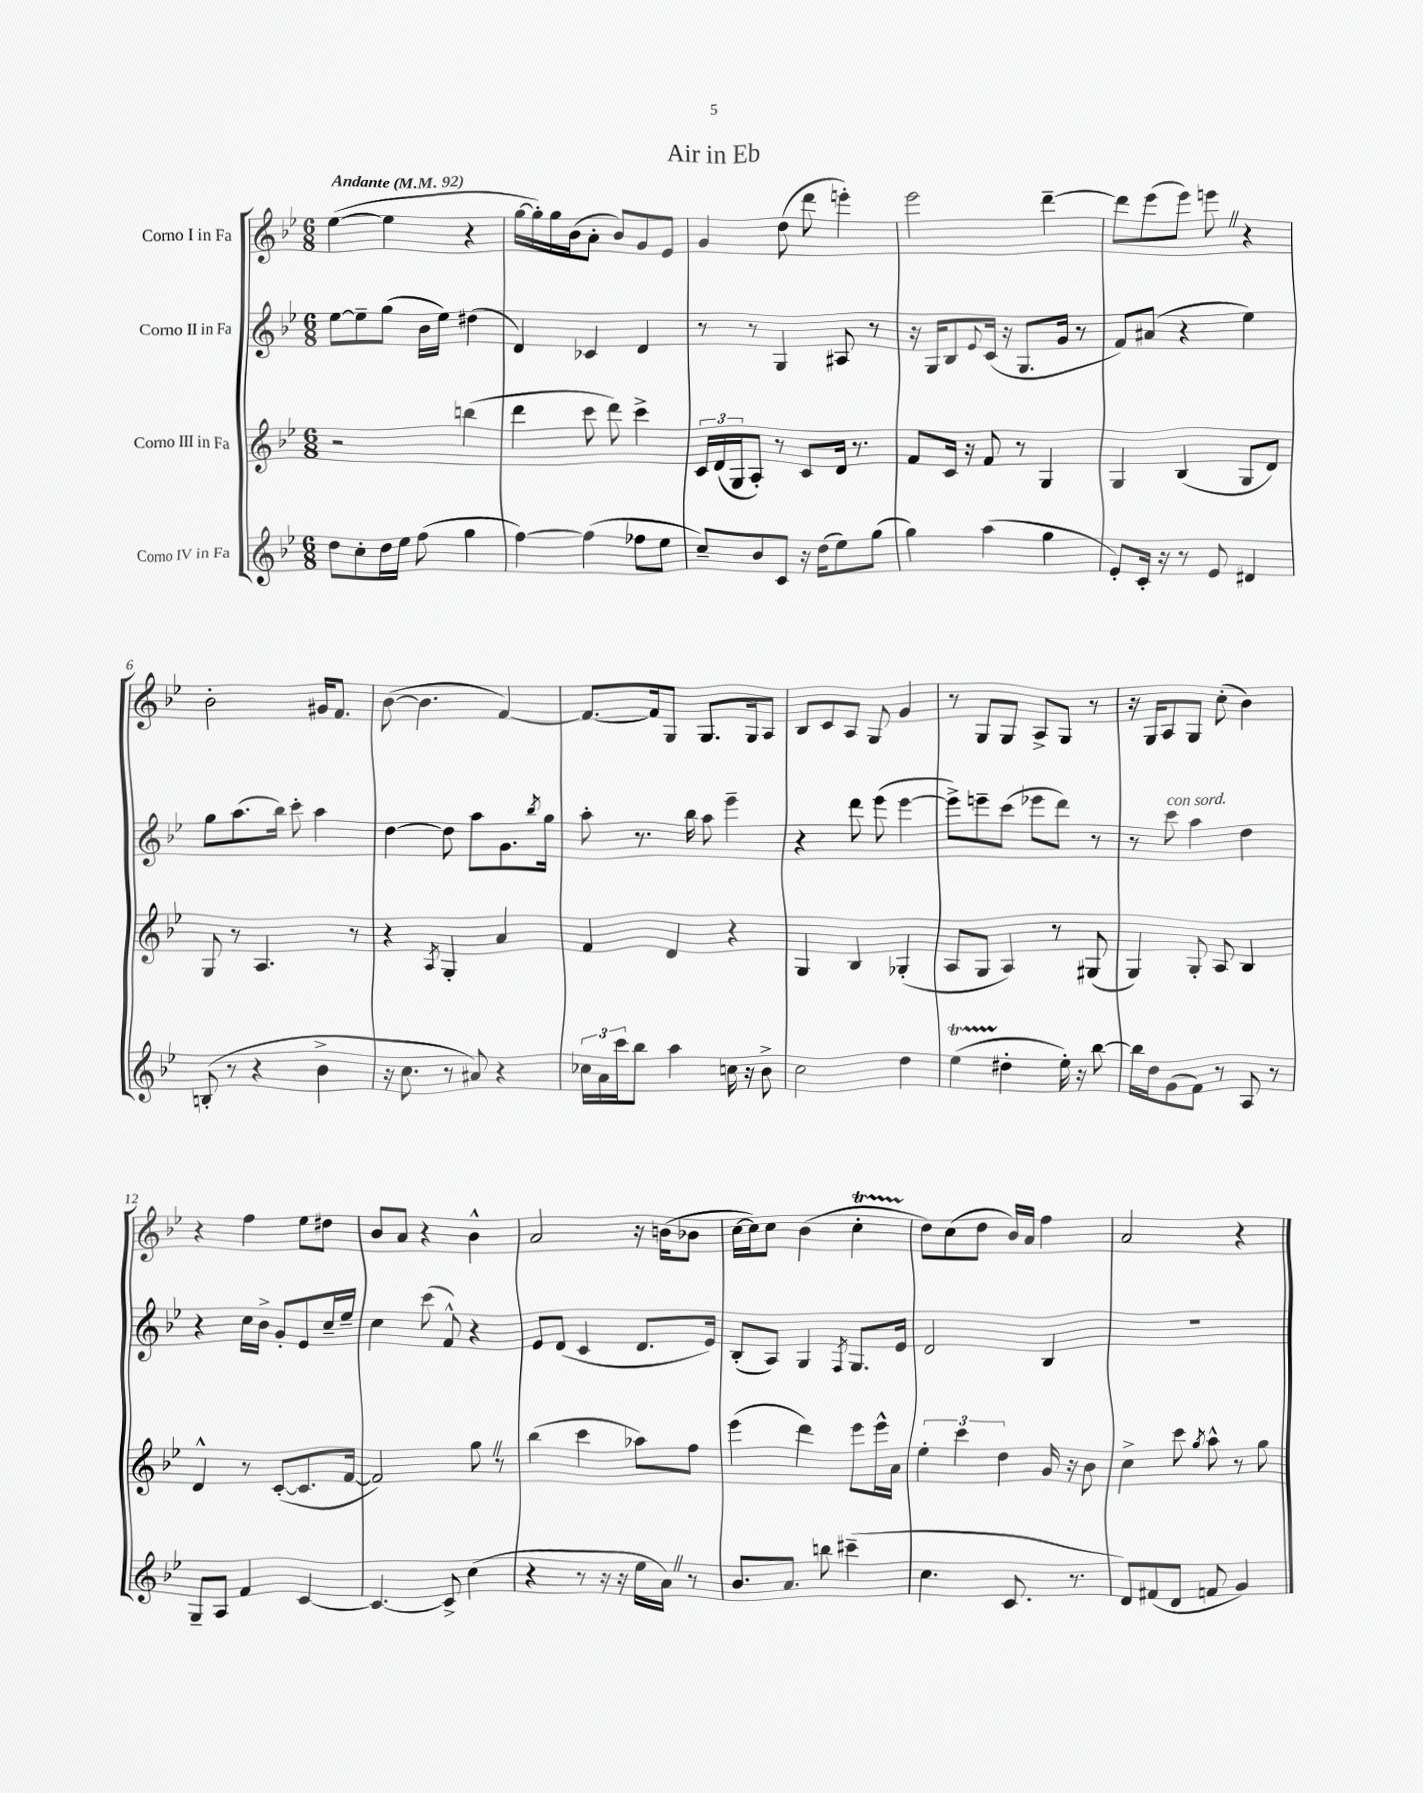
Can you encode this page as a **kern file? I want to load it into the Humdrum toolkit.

**kern	**kern	**kern	**kern
*staff4	*staff3	*staff2	*staff1
*clefG2	*clefG2	*clefG2	*clefG2
*k[b-e-]	*k[b-e-]	*k[b-e-]	*k[b-e-]
*M6/8	*M6/8	*M6/8	*M6/8
*MM92	*MM92	*MM92	*MM92
8dd	2r	[8ee-	([4ee-
8cc'	.	8ee-~]	.
16dd	.	(8gg	4ee-]
16ee-	.	.	.
(8ff	.	16b-	.
.	.	16ee-)	.
4gg	(4bb	(4dd#	4r
=	=	=	=
[4ff)	4ddd	4d)	[16gg
.	.	.	16gg'])
.	.	.	16gg
.	.	.	(16b-
(4ff]	8ccc	4c-	8a'
.	8ddd)	.	8b-)
8ff-	4ccc^	4d	8g
8ee-	.	.	8e-
=	=	=	=
8cc~)	24c	8r	4g
.	(24d	.	.
.	24G	.	.
8b-	8A')	8r	.
8c	8r	4G	(8dd
16r	8c	.	8ddd
(16dd	.	.	.
8ee-)	16d	8A#	4eee')
.	8.r	.	.
(8gg	.	8r	.
=	=	=	=
4gg)	8f	16r	2eee-
.	.	16G	.
.	16c	8B-	.
.	16r	.	.
.	.	8qqe-	.
(4aa	8f	(16c	.
.	.	16r	.
.	8r	8.G	.
4gg	4G	.	[4ddd~
.	.	16g	.
.	.	8r	.
=	=	=	=
8e-')	4G	8f)	8ddd]
16c'	.	(8a#	(8eee-
16r	.	.	.
8r	(4B-	4r	8eee-)
8e-	.	.	8eee
4d#	8G	4ee-)	4r
.	8d)	.	.
=	=	=	=
(8B'	8G	8gg	2b-'
8r	8r	(8.aa	.
4r	4.A	.	.
.	.	16bb-)	.
.	.	8ccc'	.
4b-^	.	4aa	16g#
.	.	.	8.f
.	8r	.	.
=	=	=	=
16r	4r	[4dd	([8b-
8.cc	.	.	.
.	.	.	4.b-]
.	8qA	.	.
8r	4G'	8dd]	.
8a#)	.	8aa	.
4r	4a	8.g	[4f)
.	.	8qbb-	.
.	.	16gg	.
=	=	=	=
24cc-	4f	8aa'	8.f_
24a	.	.	.
24ccc	.	.	.
8bb-	.	8.r	.
.	.	.	16f]
4aa	4d	.	8G
.	.	16bb-	.
.	.	8aa	8.G
16cc	4r	4eee-~	.
16r	.	.	16G
8b-^	.	.	8A
=	=	=	=
2cc	4G	4r	8B-
.	.	.	8c
.	4B-	8ddd	8A
.	.	(8eee-	8G
4dd	(4G-'	[4eee-	4g
=	=	=	=
(4ee-	8A	8eee-^])	8r
.	8G	8eee~	8G
4dd#'	4A)	(8ccc	8G
.	.	8eee-	8A^
16ee-')	8r	8ddd)	8G
16r	.	.	.
[8bb-	(8G#	8r	8r
=	=	=	=
16bb-]	4G)	8r	16r
16dd	.	.	16G
(8g	.	8ccc	8A
8f)	8G'	4aa	8G
8r	8A	.	(8cc'
8A	4B-	4dd	4b-)
8r	.	.	.
=	=	=	=
8G~	4d^^	4r	4r
8A	.	.	.
4f	8r	16cc	4ff
.	.	16b-^	.
.	([8c'	8g'	.
[4c	8.c]	8e-	8ee-
.	.	16cc~	8dd#
.	[16f	16ee-~	.
=	=	=	=
4.c_	2f])	4cc	8b-
.	.	.	8a
.	.	(8ccc	4r
8c^]	.	8f^^)	.
(4cc	8gg	4r	4b-^^
.	8r	.	.
=	=	=	=
4r	(4bb-	8e-	2a
.	.	(8d	.
8r	4ccc	4c	.
16r	.	.	.
16r	.	.	.
16ee-	8aa-)	8.d	16r
16a)	.	.	(16b
8r	8ff	.	8b-
.	.	16e-)	.
=	=	=	=
8.b-	(4eee-	(8B-'	[16cc
.	.	.	16cc])
.	.	8A)	8cc
8.a	.	.	.
.	4ddd)	4G	(4b-
8bb	.	.	.
.	.	8qF	.
(4ccc#~	8eee-	8.G	4cc'
.	16eee-^^	.	.
.	16a	16e-	.
=	=	=	=
4.cc	6ee-'	2d	8dd)
.	.	.	(8cc
.	6ccc	.	.
.	.	.	8dd
.	6dd	.	.
8.c	.	.	16b-)
.	.	.	16a
.	16g	4B-	4ff
8.r	16r	.	.
.	8b-	.	.
=	=	=	=
8d)	4cc^	2.r	2a
(8f#	.	.	.
8d	8ccc	.	.
.	8qgg	.	.
8f	8aa^^	.	.
4g)	8r	.	4r
.	8gg	.	.
==	==	==	==
*-	*-	*-	*-
